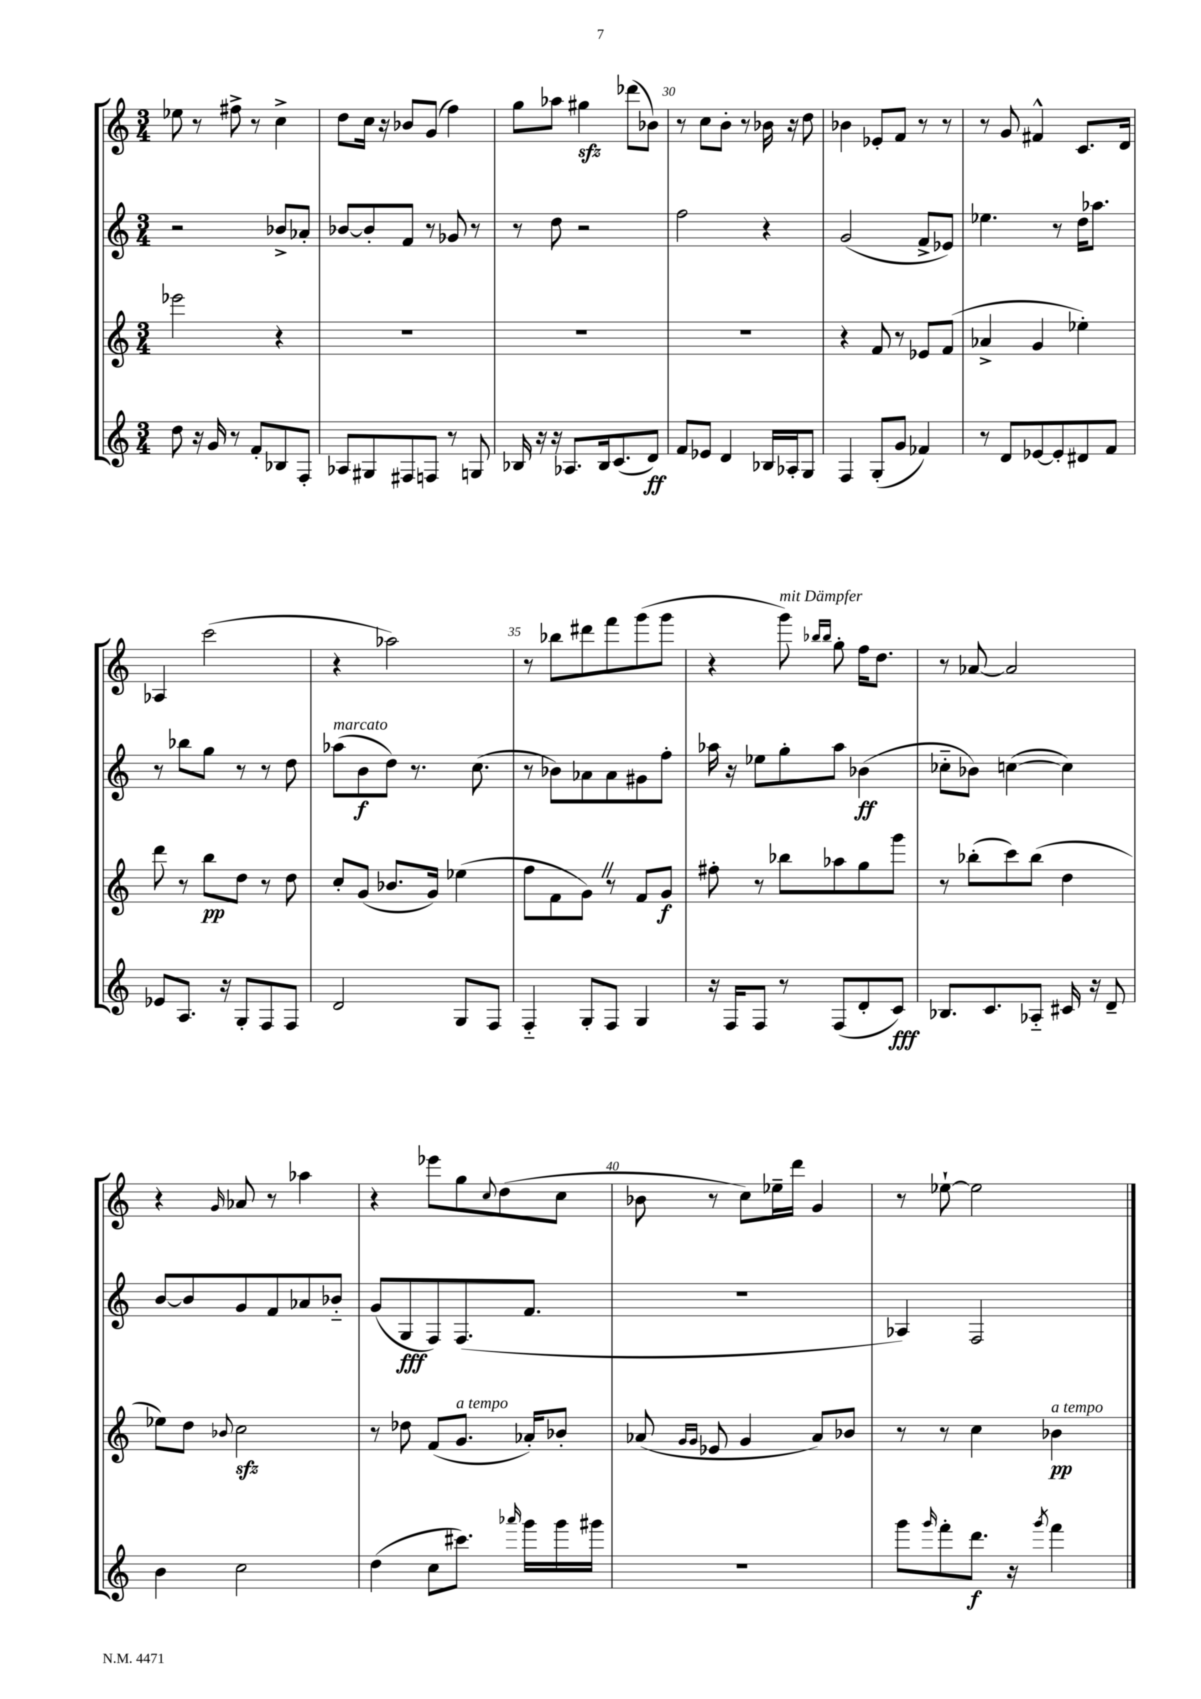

**kern	**dynam	**kern	**dynam	**kern	**dynam	**kern
*part4	*part4	*part3	*part3	*part2	*part2	*part1
*staff4	*staff4	*staff3	*staff3	*staff2	*staff2	*staff1
*clefG2	*	*clefG2	*	*clefG2	*	*clefG2
*k[]	*	*k[]	*	*k[]	*	*k[]
*M3/4	*	*M3/4	*	*M3/4	*	*M3/4
=27	=27	=27	=27	=27	=27	=27
8dd\	.	2eee-X\	.	2r	.	8ee-X\
16r	.	.	.	.	.	8r
16g/	.	.	.	.	.	.
8r	.	.	.	.	.	8ff#X^\
8f'/L	.	.	.	.	.	8r
8B-X/	.	4r	.	8b-X^/L	.	4cc^\
8F'/J	.	.	.	8a-X'/J	.	.
=28	=28	=28	=28	=28	=28	=28
8A-X/L	.	2.r	.	[8b-X/L	.	8dd\L
8G#X/	.	.	.	8b-'/]	.	16cc\Jk
.	.	.	.	.	.	16r
8F#X/	.	.	.	8f/J	.	8b-X/L
8Fn/J	.	.	.	8r	.	(8g/J
8r	.	.	.	8g-X/	.	4ff\)
8Gn/	.	.	.	8r	.	.
=29	=29	=29	=29	=29	=29	=29
16B-X/	.	2.r	.	8r	.	8gg\L
16r	.	.	.	.	.	.
16r	.	.	.	8dd\	.	8aa-X\J
8.A-X/L	.	.	.	.	.	.
.	.	.	.	2r	.	4gg#Xzz\
16B-/k	.	.	.	.	.	.
(8.c/	.	.	.	.	.	.
.	.	.	.	.	.	(8ddd-X\L
8d/J)	ff	.	.	.	.	8b-X\J)
=30	=30	=30	=30	=30	=30	=30
8f/L	.	2.r	.	2ff\	.	8r
8e-X/J	.	.	.	.	.	8cc\L
4d/	.	.	.	.	.	8b'\J
.	.	.	.	.	.	8r
16B-X/LL	.	.	.	4r	.	16b-X\
16A-X'/J	.	.	.	.	.	16r
8G/J	.	.	.	.	.	8dd\
=31	=31	=31	=31	=31	=31	=31
4F/	.	4r	.	(2g/	.	4b-X\
(8G'/L	.	8f/	.	.	.	8e-X'/L
8g/J	.	8r	.	.	.	8f/J
4f-X/)	.	8e-X/L	.	8f^/L	.	8r
.	.	(8f/J	.	8e-X/J)	.	8r
=32	=32	=32	=32	=32	=32	=32
8r	.	4a-X^/	.	4.ee-X\	.	8r
8d/L	.	.	.	.	.	8g/
[8e-X/	.	4g/	.	.	.	4f#X^^/
8e-'/]	.	.	.	8r	.	.
8d#X/	.	4ee-X'\)	.	16dd\KL	.	8.c/L
.	.	.	.	8.aa-X\J	.	.
8f/J	.	.	.	.	.	.
.	.	.	.	.	.	16d/Jk
!!LO:LB:g=z
=33	=33	=33	=33	=33	=33	=33
8e-X/L	.	8ddd\	.	8r	.	4A-X/
8.A/J	.	8r	.	8bb-X\L	.	.
.	.	8bb\L	pp	8gg\J	.	(2ccc\
16r	.	.	.	.	.	.
8G'/L	.	8dd\J	.	8r	.	.
8F/	.	8r	.	8r	.	.
8F/J	.	8dd\	.	8dd\	.	.
=34	=34	=34	=34	=34	=34	=34
!	!	!	!	!LO:TX:a:i:t=marcato	!	!
2d/	.	8cc'/L	.	(8aa-X\L	.	4r
.	.	(8g/J	.	8b\	f	.
.	.	8.b-X/L	.	8dd\J)	.	2aa-X\)
.	.	.	.	8.r	.	.
.	.	16g/Jk)	.	.	.	.
8G/L	.	(4ee-X\	.	.	.	.
.	.	.	.	(8.cc\	.	.
8F/J	.	.	.	.	.	.
=35	=35	=35	=35	=35	=35	=35
4F/	.	8ff\L	.	8r	.	8r
.	.	8f\	.	8b-X\L)	.	8bb-X\L
8G'/L	.	8gZ\J)	.	8a-X\	.	8ddd#X\
8F/J	.	8r	.	8a-\	.	8fff\
4G/	.	8f/L	.	8g#X\	.	(8ggg\
.	.	8g/J	f	8ff'\J	.	8ggg\J
=36	=36	=36	=36	=36	=36	=36
16r	.	8ff#X'\	.	16aa-X\	.	4r
16F/KL	.	.	.	16r	.	.
8F/J	.	8r	.	8ee-X\L	.	.
!	!	!	!	!	!	!LO:TX:a:i:t=mit Dämpfer
8r	.	8bb-X\L	.	8gg'\	.	8ggg\)
.	.	.	.	.	.	16qqbb-X/LL
.	.	.	.	.	.	16qqbb-/JJ
(8F/L	.	8aa-X\	.	8aa-\J	.	8gg'\
8d'/	.	8gg\	.	(4b-X\	ff	16ff\KL
.	.	.	.	.	.	8.dd\J
8c/J)	fff	8ggg\J	.	.	.	.
=37	=37	=37	=37	=37	=37	=37
8.B-X/L	.	8r	.	8cc-X\L	.	8r
.	.	(8bb-X'\L	.	8b-X\J)	.	[8a-X/
8.c/	.	.	.	.	.	.
.	.	8ccc\)	.	([4ccn\	.	2a-/]
8A-X/J	.	(8bb-\J	.	.	.	.
16c#X/	.	4dd\	.	4cc\])	.	.
16r	.	.	.	.	.	.
8d~/	.	.	.	.	.	.
!!LO:LB:g=z
=38	=38	=38	=38	=38	=38	=38
4b\	.	8ee-X\L)	.	[8b/L	.	4r
.	.	8dd\J	.	8b/]	.	.
.	.	8qqb-X/	.	.	.	16qqg/
2cc\	.	2cczz\	.	8g/	.	8a-X/
.	.	.	.	8f/	.	8r
.	.	.	.	8a-X/	.	4aa-X\
.	.	.	.	8b-X/J	.	.
=39	=39	=39	=39	=39	=39	=39
(4dd\	.	8r	.	(8g/L	.	4r
.	.	8dd-X\	.	8G/	fff	.
8cc\L	.	(8f/L	.	8F/)	.	8eee-X\L
!	!	!LO:TX:a:i:t=a tempo	!	!	!	!
8.ccc#X\J)	.	8.g/J	.	(8.F/	.	8gg\
.	.	.	.	.	.	8qqcc/
.	.	.	.	.	.	(8dd\
16qqaaa-X/	.	.	.	.	.	.
16ggg\LL	.	16a-X'/KL)	.	8.f/J	.	.
16ggg\	.	8b-X'/J	.	.	.	8cc\J
16ggg#X\JJ	.	.	.	.	.	.
=40	=40	=40	=40	=40	=40	=40
2.r	.	(8a-X/	.	2.r	.	8b-X\
.	.	16qqg/LL	.	.	.	.
.	.	16qqg/JJ	.	.	.	.
.	.	8e-X/	.	.	.	8r
.	.	4g/	.	.	.	8cc\L)
.	.	.	.	.	.	16ee-X~\L
.	.	.	.	.	.	16ddd\JJ
.	.	8a-/L)	.	.	.	4g/
.	.	8b-X/J	.	.	.	.
=41	=41	=41	=41	=41	=41	=41
8ggg\L	.	8r	.	4A-X/)	.	8r
16qqggg/	.	.	.	.	.	.
8fff'\	.	8r	.	.	.	[8ee-X`\
8.ddd\J	f	4cc\	.	2F/	.	2ee-\]
16r	.	.	.	.	.	.
8qggg/	.	.	.	.	.	.
!	!	!LO:TX:a:i:t=a tempo	!	!	!	!
4fff\	.	4b-X\	pp	.	.	.
==	==	==	==	==	==	==
*-	*-	*-	*-	*-	*-	*-
